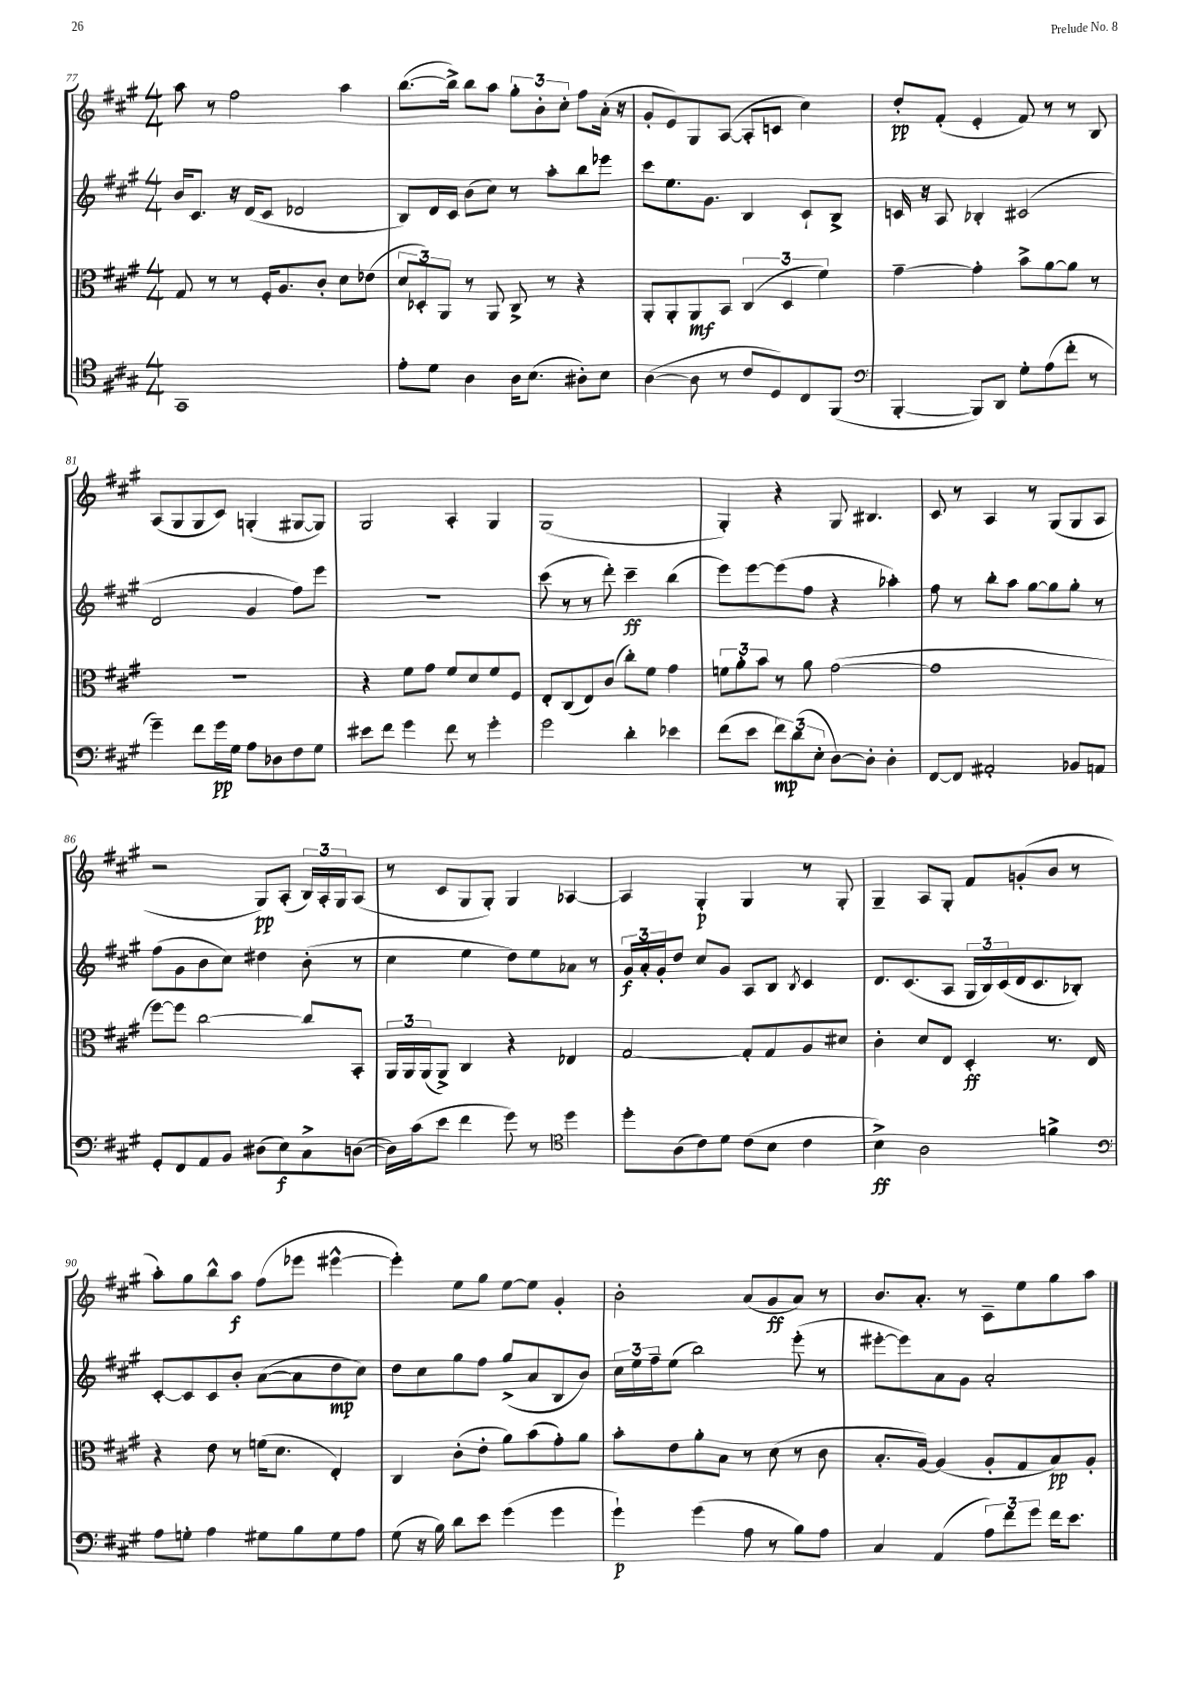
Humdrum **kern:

**kern	**kern	**kern	**kern
*staff4	*staff3	*staff2	*staff1
*clefC4	*clefC3	*clefG2	*clefG2
*k[f#c#g#]	*k[f#c#g#]	*k[f#c#g#]	*k[f#c#g#]
*M4/4	*M4/4	*M4/4	*M4/4
1GG#	8G#/	16b/LK	8aa\
.	.	8.c#/J	.
.	8r	.	8r
.	8r	16r	2ff#\
.	.	(16d/LK	.
.	16F#'/LK	8c#/J	.
.	8.A/	.	.
.	.	2d-/	.
.	8c#'/J	.	.
.	8d\L	.	4aa\
.	(8e-\J	.	.
=	=	=	=
8e'\L	12d/L	8B/L)	([8.bb\L
.	12D-'/)	.	.
8d\J	.	16d/L	.
.	12AA/J	.	.
.	.	16c#/JJ	16bb^\]Jk)
4A\	8r	(8b\L	8bb\L
.	8AA/	8cc#\J)	8aa\J
16A\LK	8C#^/	8r	12gg#'\L
(8.B\J	.	.	.
.	.	.	12b'\
.	8r	8aa'\L	.
.	.	.	12cc#'\J
8A#'\L)	4r	8bb\	8ff#\L
8B\J	.	8eee-\J	(16a'\Jk
.	.	.	16r
=	=	=	=
([4A\	8AA'/L	8ccc#\L	8g#'/L
.	8AA'/	8.ee\	8e/)
8A\]	8AA/	.	8G#/
.	.	8.g#\J	.
8r	8BB/J	.	([8A/J
8c#/L	(6C#/	4B/	8A'/]L
8D/)	.	.	8c/J
.	6D/	.	.
8C#/	.	8c#`/L	4cc#\)
.	6f#\)	.	.
(8FF#/J	.	8B^/J	.
=	=	=	=
*clefF4	*	*	*
[4BBB'/	[4g#~\	16c/	8dd'/L
.	.	16r	.
.	.	8A/	(8f#'/J
8BBB/]L)	4g#'\]	4B-'/	4e'/
8DD/J	.	.	.
8G#'\L	8b^\L	(2c#/	8f#/)
(8A\	[8a\	.	8r
8f#'\J	8a\]J	.	8r
8r	8r	.	8B/
=	=	=	=
4g#~\)	1r	2d/	(8A/L
.	.	.	8G#/
8f#\L	.	.	8G#/
16g#\L	.	.	8c#/J)
16G#\JJ	.	.	.
8A\L	.	4g#/	(4G'/
8D-\	.	.	.
8F#\	.	8ff#\L)	[8G#/L
8G#\J	.	8eee\J	8G#/]J)
=	=	=	=
8e#\L	4r	1r	2G#/
8f#\J	.	.	.
4g#\	8f#\L	.	.
.	8g#\J	.	.
8f#\	8f#/L	.	4A'/
8r	8d/	.	.
4g#'\	8f#/	.	4G#/
.	8F#/J	.	.
=	=	=	=
2g#\	8E'/L	(8ccc#\	(1G#
.	(8C#/	8r	.
.	8E/)	8r	.
.	(8c#/J	8ddd'\)	.
4d'\	8cc#'\L)	4ccc#~\	.
.	8f#\J	.	.
4e-\	4g#\	(4bb\	.
=	=	=	=
(8f#\L	12f\L	8eee\L)	4G#'/)
.	12a'\	.	.
8e\J	.	[8eee\	.
.	12b\J	.	.
12f#\L)	8r	(8eee\]	4r
(12d\	.	.	.
.	8a\	8ff#\J	.
12E'\J	.	.	.
[8D\L)	([2g#\	4r	8G#/
8D'\]J	.	.	4.B#/
4D'\	.	4aa-'\)	.
=	=	=	=
[8FF#/L	1g#]	8ff#\	8c#/
8FF#/]J	.	8r	8r
2AA#'/	.	8bb'\L	4A/
.	.	8aa\J	.
.	.	[8gg#\L	8r
.	.	8gg#\]	(8G#/L
8BB-/L	.	8gg#'\J	8G#/
8AA/J	.	8r	8A/J
=	=	=	=
8GG#'/L	[8ff#\L)	(8ff#\L	2r
8FF#/	8ff#\]J	8g#\	.
8AA/	[2cc#\	8b\	.
8BB/J	.	8cc#\J)	.
(8D#\L	.	4dd#\	8G#/L)
8E\)	.	.	(8A'/J
8C#^\	8cc#/]L	(8b'\	24B/LL)
.	.	.	24A'/
.	.	.	24G#/J
([8D\J	8BB'/J	8r	(8A/J
=	=	=	=
16D\]LL)	24AA/LL	4cc#\	8r
.	24AA/	.	.
(16c#\J	.	.	.
.	(24AA/J	.	.
8e\J	8AA^/J)	.	8c#/L
4f#\	4C#/	4ee\	8G#/
.	.	.	8G#'/J)
8g#\)	4r	8dd\L)	4G#/
8r	.	8ee\	.
*clefC4	*	*	*
4dd\	4E-/	8a-\J	[4A-/
.	.	8r	.
=	=	=	=
8dd'\L	[2G#/	24g#/LL	4A-/]
.	.	24a'/	.
.	.	24g#'/J	.
(8A\	.	8dd/J	.
8c#\)	.	8cc#/L	4G#'/
8d\J	.	8g#/J	.
(8c#\L	8G#'/]L	8A/L	4G#/
8B\J	8G#/	8B/J	.
.	.	8qB/	.
4c#\	8A/	4c#/	8r
.	8d#/J	.	8G#'/
=	=	=	=
4B^\)	4c#'\	8.d/L	4G#~/
.	.	(8.c#/	.
2A\	8d/L	.	8A/L
.	8E/J	8A/J	8G#'/J
.	4D'/	24G#/LL	8f#/L
.	.	24B/)	.
.	.	(24c#/	.
.	.	16d/J	(8g'/
.	.	8.c#/	.
4f^\	8.r	.	8b/J
.	.	8B-'/J)	8r
.	16E/	.	.
=	=	=	=
*clefF4	*	*	*
8A\L	4r	[8c#'/L	8aa'\L)
8G'\J	.	8c#/]	8gg#\
4A\	8e\	8c#/	8bb^^\
.	8r	8b'/J	8aa\J
8G#\L	(16f\LK	([8a\L	(8ff#\L
.	8.d\J	.	.
8B\	.	8a\]	8eee-\J
8G#\	4E'/)	8dd\	[4eee#^^\
8A\J	.	8cc#\J)	.
=	=	=	=
(8G#\	4C#/	8dd\L	4eee#'\])
16r	.	8cc#\	.
16B\)	.	.	.
8d\L	(8c#'\L	8gg#\	8ee\L
8e\J	8e'\J	8ff#\J	8gg#\J
(4g#\	8a\L)	(8gg#^/L	[8ee\L
.	(8b\	8a/	8ee\]J
4g#\	8g#'\)	8B/	4g#'/
.	8a\J	8b/J)	.
=	=	=	=
4g#`\)	8b'\L	24cc#\LL	2b'\
.	.	24ee\	.
.	.	24ff#~\J	.
.	8e\	(8ee\J	.
(4g#\	8a'\	2bb\)	.
.	8B\J	.	.
8A\	8r	.	(8a/L
8r	(8d\	.	8g#/
8B\L)	8r	(8eee'\	8a/J)
8A\J	8c#\	8r	8r
=	=	=	=
4C#/	8.B'/L	[8eee#'\L	8.b/L
.	.	8eee#\])	.
.	[16A/Jk)	.	8.a'/J
(4AA/	(4A/]	8a\	.
.	.	8g#\J	8r
12A\L)	8A'/L	2a'/	8c#~\L
12f#\	.	.	.
.	8G#/	.	8ee\
12g#\J	.	.	.
16f#\LK	8B/)	.	8gg#\
8.e\J	.	.	.
.	8A'/J	.	8aa\J
==	==	==	==
*-	*-	*-	*-
